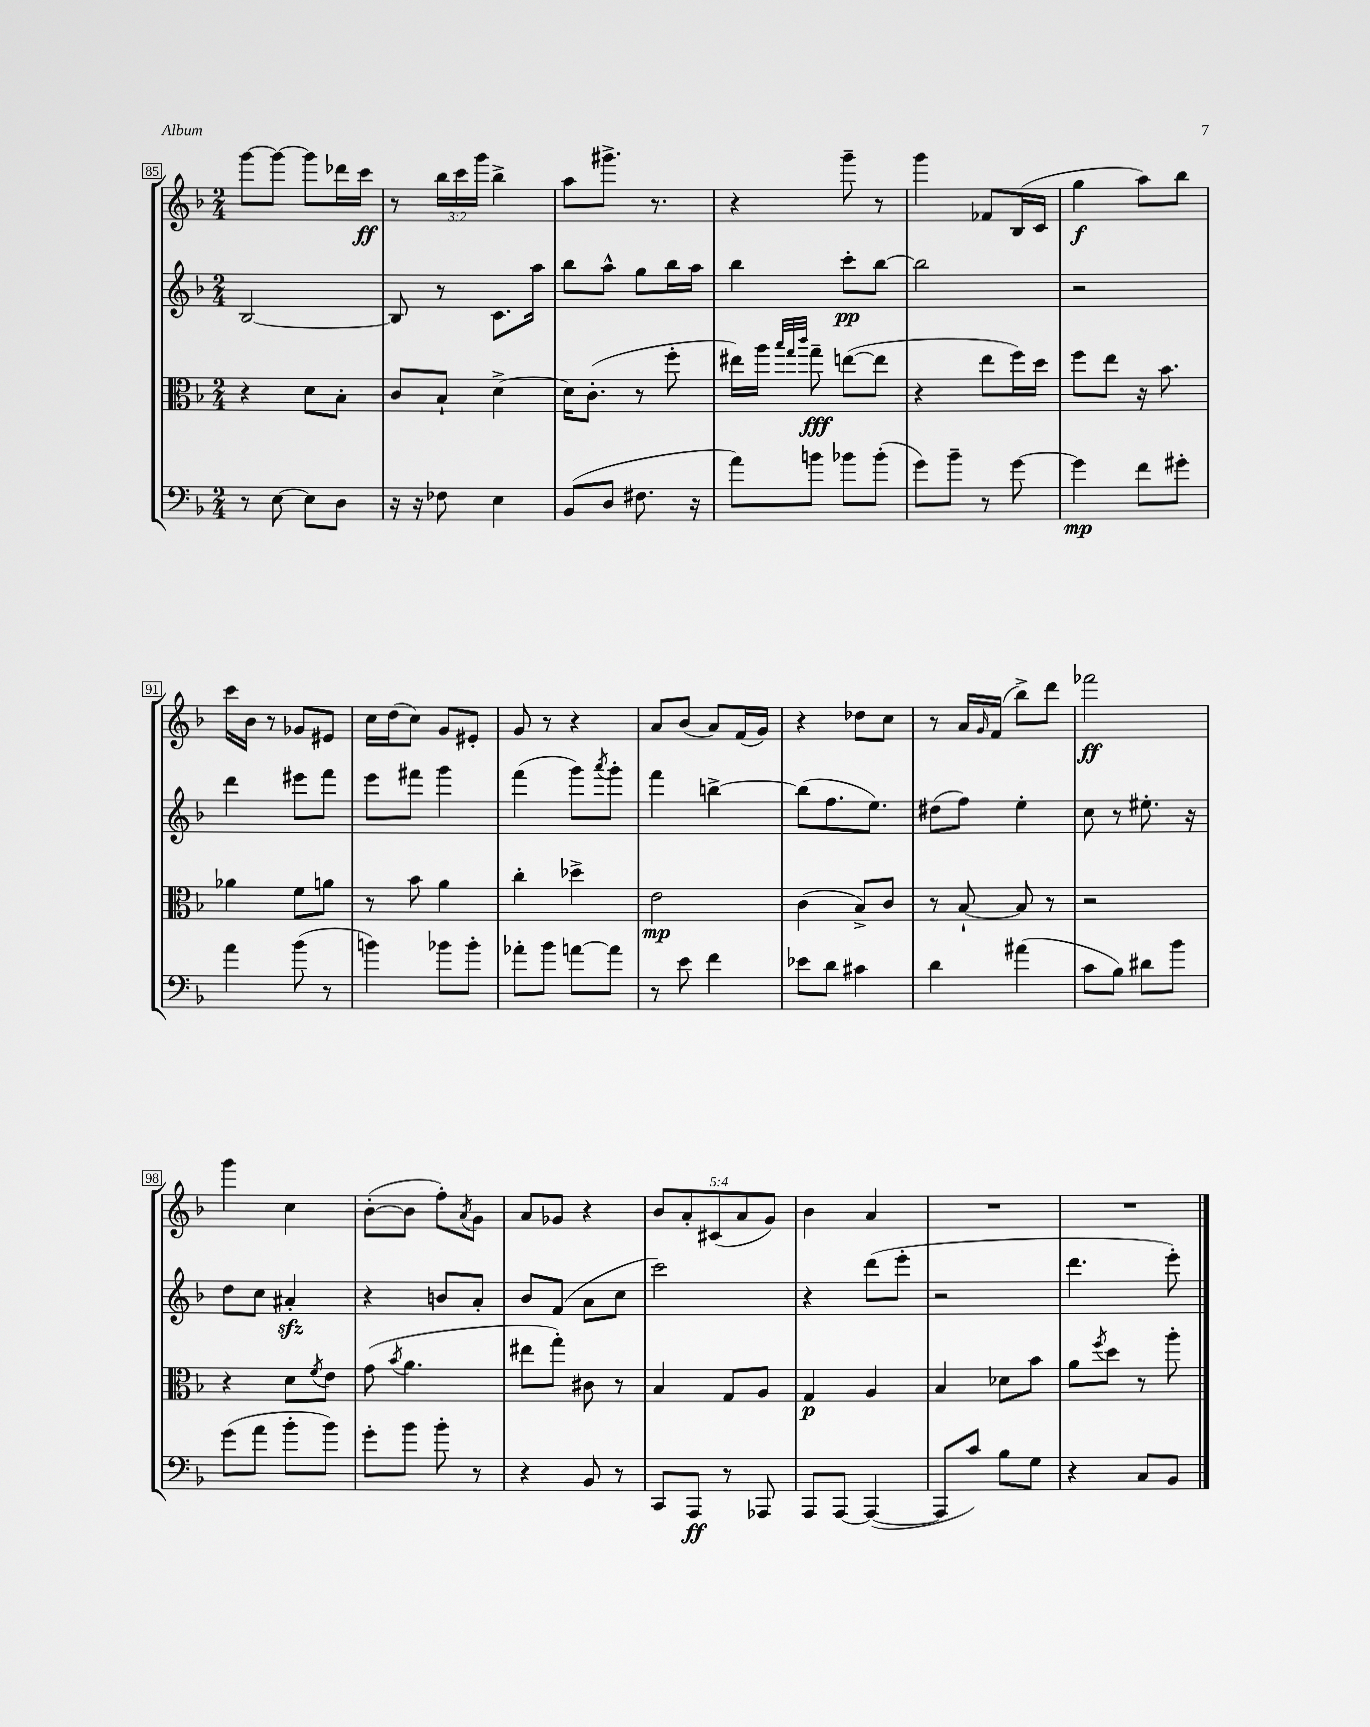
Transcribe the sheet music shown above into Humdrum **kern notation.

**kern	**kern	**kern	**kern
*staff4	*staff3	*staff2	*staff1
*clefF4	*clefC3	*clefG2	*clefG2
*k[b-]	*k[b-]	*k[b-]	*k[b-]
*M2/4	*M2/4	*M2/4	*M2/4
8r	4r	[2B-	[8ggg
[8E	.	.	8ggg_
8E]	8d	.	8ggg]
8D	8B-'	.	16ddd-
.	.	.	16ccc
=	=	=	=
16r	8c	8B-]	8r
16r	.	.	.
8F-	8B-`	8r	24bb-
.	.	.	24ccc
.	.	.	24ggg
4E	[4d^	8.c	4bb-^
.	.	16aa	.
=	=	=	=
(8BB-	16d]	8bb-	8aa
.	(8.c'	.	.
8D	.	8aa^^	8.ggg#^
8.F#	8r	8gg	.
.	.	.	8.r
.	8ff'	16bb-	.
16r	.	16aa	.
=	=	=	=
8a)	16ee#)	4bb-	4r
.	16aa	.	.
.	32qqbb-	.	.
.	32qqgg	.	.
.	32qqccc	.	.
8b	8gg~	.	.
8b-	([8ee	8ccc'	8ggg~
(8b-'	8ee]	[8bb-	8r
=	=	=	=
8g)	4r	2bb-]	4ggg
8b-~	.	.	.
8r	8ee	.	8f-
[8g	16ff)	.	(16B-
.	16dd	.	16c
=	=	=	=
4g]	8ff	2r	4gg
.	8ee	.	.
8f	16r	.	8aa)
.	8.b-	.	.
8g#'	.	.	8bb-
=	=	=	=
4a	4a-	4ddd	16ccc
.	.	.	16b-
.	.	.	8r
(8b-	8f	8eee#	8g-
8r	8a	8fff	8e#
=	=	=	=
4b)	8r	8eee	16cc
.	.	.	(16dd
.	8b-	8fff#	8cc)
8b-	4a	4ggg	8g
8b-'	.	.	8e#'
=	=	=	=
8a-'	4cc'	(4fff	8g
8b-	.	.	8r
[8a	4dd-^	8ggg)	4r
.	.	8qaaa	.
8a]	.	8ggg'	.
=	=	=	=
8r	2e	4fff	8a
8e	.	.	(8b-
4f	.	[4bb^	8a)
.	.	.	(16f
.	.	.	16g)
=	=	=	=
8e-	(4c	(8bb]	4r
8d	.	8.ff	.
4c#	8B-^)	.	8dd-
.	.	8.ee)	.
.	8c	.	8cc
=	=	=	=
4d	8r	(8dd#	8r
.	[8B-`	8ff)	16a
.	.	.	16qqg
.	.	.	(16f
(4a#	8B-]	4ee'	8bb-^)
.	8r	.	8ddd
=	=	=	=
8c	2r	8cc	2fff-
8B-)	.	8r	.
8d#	.	8.ee#'	.
8b-	.	.	.
.	.	16r	.
=	=	=	=
(8g	4r	8dd	4ggg
8a	.	8cc	.
8b-'	8d	4a#'	4cc
.	8qf	.	.
8b-)	8e	.	.
=	=	=	=
8g'	(8g	4r	([8b-'
.	8qb-	.	.
8b-	4.a	.	8b-]
8b-'	.	8b	8ff')
.	.	.	8qa
8r	.	8a'	8g
=	=	=	=
4r	8ee#	8b-	8a
.	8gg')	(8f	8g-
8BB-	8c#	8a	4r
8r	8r	8cc	.
=	=	=	=
8CC	4B-	2ccc)	10b-
.	.	.	10a'
8AAA	.	.	.
.	.	.	(10c#
8r	8G	.	.
.	.	.	10a
8AAA-	8A	.	.
.	.	.	10g)
=	=	=	=
8AAA	4G	4r	4b-
[8AAA	.	.	.
(4AAA_	4A	(8ddd	4a
.	.	8eee'	.
=	=	=	=
8AAA]	4B-	2r	2r
8c)	.	.	.
8B-	8d-	.	.
8G	8b-	.	.
=	=	=	=
4r	8a	4.ddd	2r
.	8qff	.	.
.	8dd	.	.
8C	8r	.	.
8BB-	8aa'	8eee')	.
==	==	==	==
*-	*-	*-	*-
